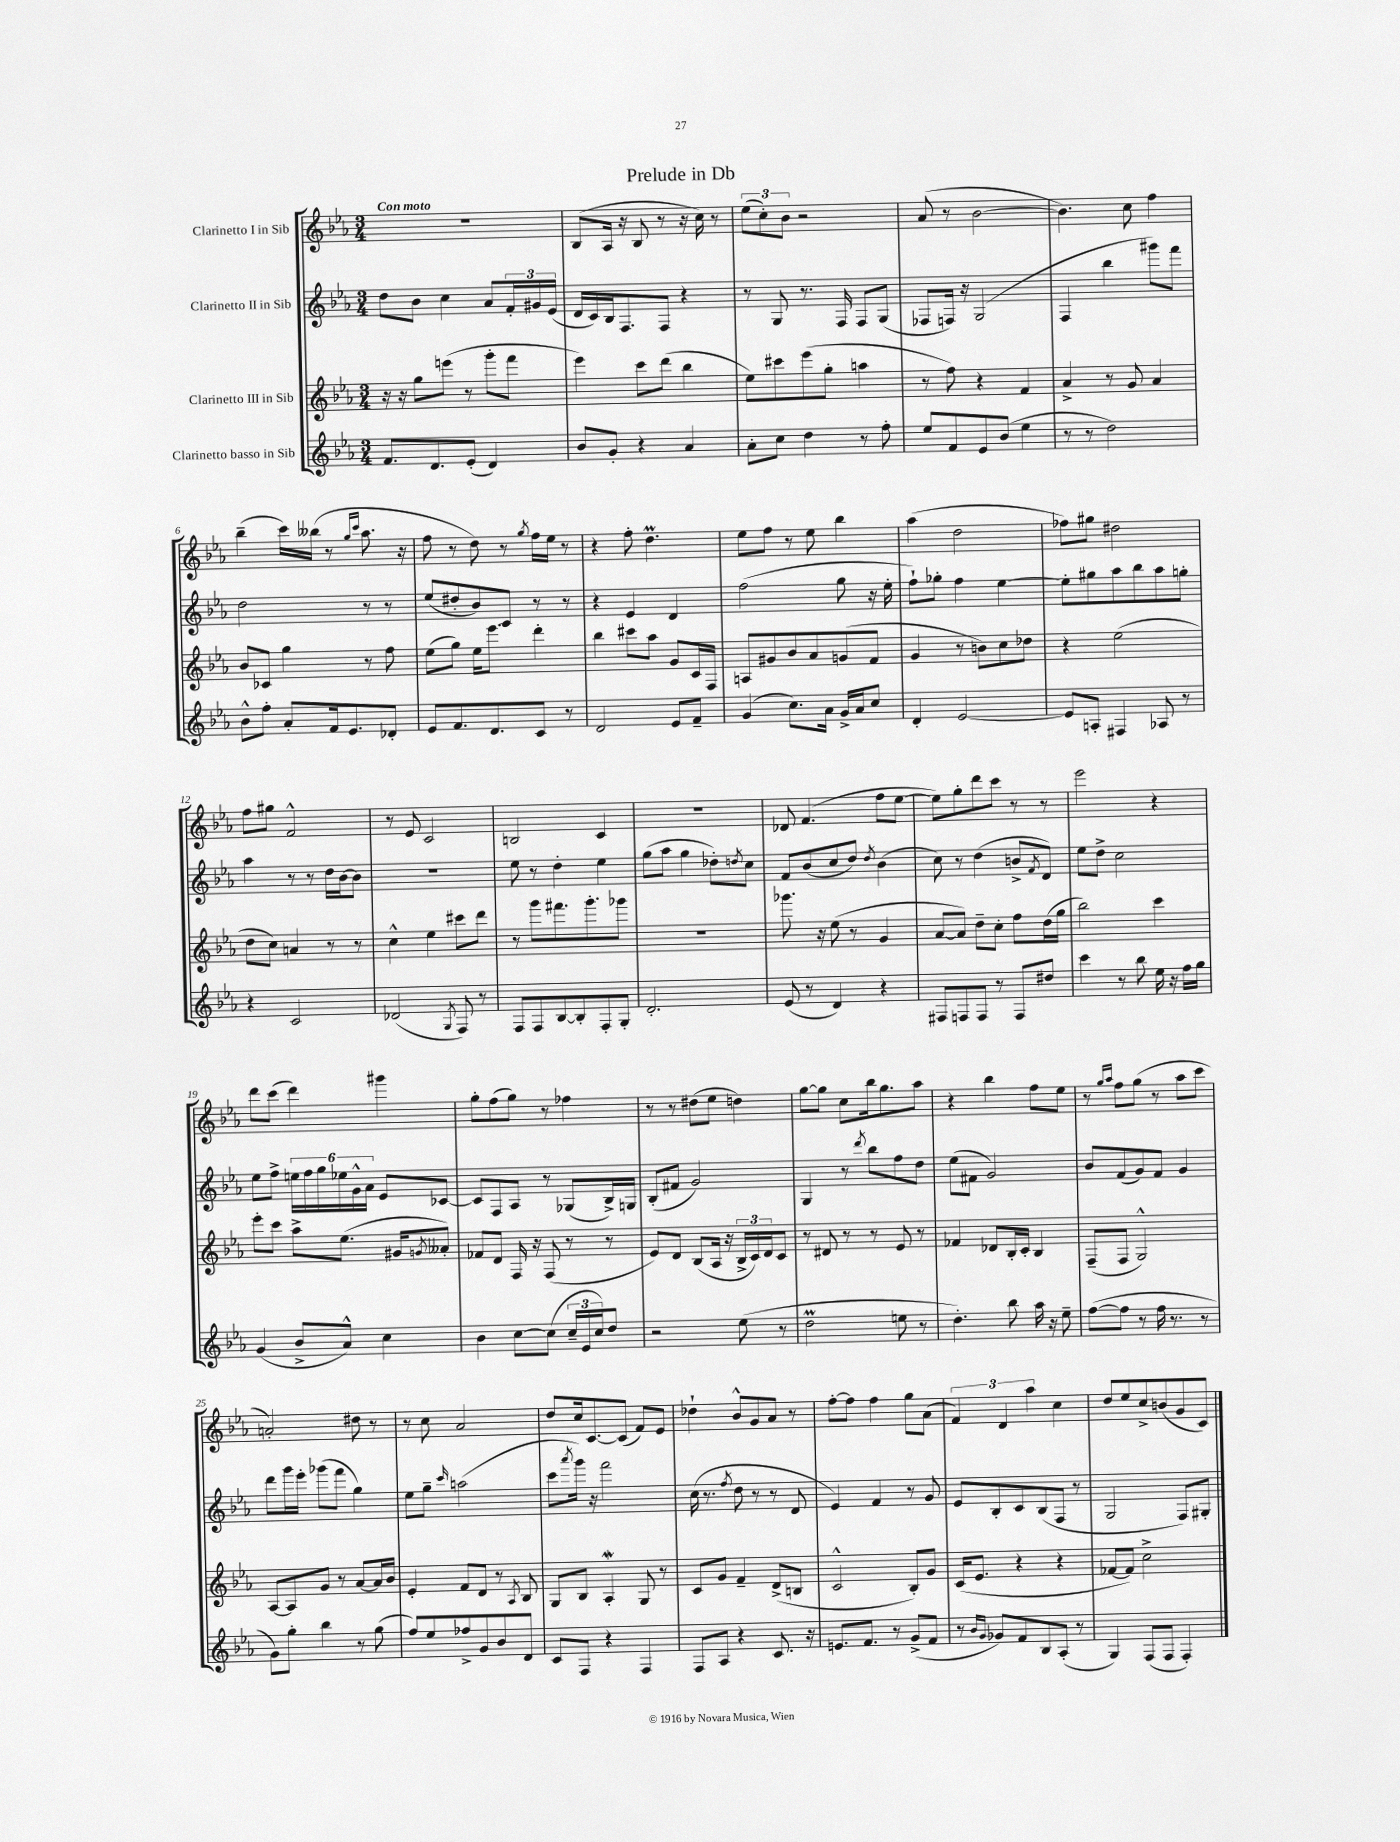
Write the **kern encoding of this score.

**kern	**kern	**kern	**kern
*part4	*part3	*part2	*part1
*staff4	*staff3	*staff2	*staff1
*I"Clarinetto basso in Sib	*I"Clarinetto III in Sib	*I"Clarinetto II in Sib	*I"Clarinetto I in Sib
*clefG2	*clefG2	*clefG2	*clefG2
*k[b-e-a-]	*k[b-e-a-]	*k[b-e-a-]	*k[b-e-a-]
*M3/4	*M3/4	*M3/4	*M3/4
=1	=1	=1	=1
!	!	!	!LO:TX:a:B:t=Con moto
8.f/L	16r	8dd\L	2.r
.	16r	.	.
.	8gg\L	8b-\J	.
8.d/	.	.	.
.	(8eeen\J	4cc\	.
(8e-'/J	8r	.	.
4d/)	8ggg'\L	8a-/L	.
.	8fff\J	24f'/L	.
.	.	24g#X/	.
.	.	(24e-/JJ	.
=2	=2	=2	=2
8b-/L	4eee-\)	16d/LL	(8B-/L
.	.	16c/)	.
8g'/J	.	16B-/J	16A-/Jk
.	.	8.F/	16r
4r	8ccc\L	.	8B-/
.	(8ddd\J	8F/J	8r
4a-/	4bb-\	4r	16r
.	.	.	16cc\)
.	.	.	8r
=3	=3	=3	=3
8a-'\L	8ee-\L)	8r	(12ee-\L
.	.	.	12cc'\)
8cc\J	8ccc#X\	8G/	.
.	.	.	12b-\J
4dd\	(8eee-\	8.r	2r
.	8gg'\J	.	.
.	.	16F/	.
8r	4aan\	8F/L	.
8ff'\	.	(8G/J	.
=4	=4	=4	=4
8ee-/L	8r	8F-X/L	(8a-/
8f/	8ff\)	16Fn/Jk)	8r
.	.	16r	.
8e-/	4r	(2G/	[2b-\
(8b-/J	.	.	.
4ee-\	4f/	.	.
=5	=5	=5	=5
8r	4a-^/	4F/	4.b-\])
8r	.	.	.
2dd\)	8r	4bb-\	.
.	8g/	.	8cc\
.	4a-/	8ggg#X\L)	4ff\
.	.	8fff\J	.
!!LO:LB:g=z
=6	=6	=6	=6
8b-^^\L	8b-/L	2dd\	(4bb-~\
8ff'\J	8c-X/J	.	.
8a-'/L	4gg\	.	16ccc\LL)
.	.	.	(16bb--X\JJ
16f/k	.	.	8r
8.e-/	.	.	.
.	.	.	16qqgg/LL
.	.	.	16qqccc/JJ
.	8r	8r	8.aa-\
8d-X'/J	8ff\	8r	.
.	.	.	16r
=7	=7	=7	=7
8e-/L	(8ee-\L	(8ee-/L	8ff\
8.f/	8gg\J)	8dd#X'/	8r
.	16ee-\KL	8b-/)	8dd\)
8.d/	8.eee-\J	.	.
.	.	8c/J	8r
.	.	.	8qgg/
8c/J	4ddd'\	8r	16ff\LL
.	.	.	16ee-\JJ
8r	.	8r	8r
=8	=8	=8	=8
2d/	4bb-\	4r	4r
.	8ccc#X\L	4e-/	8ff'\
.	8aa-\J	.	4.ddm\
8e-/L	8g/L	4d/	.
8f~/J	16c/L	.	.
.	16F/JJ	.	.
=9	=9	=9	=9
(4g/	8An/L	(2ff\	8ee-\L
.	8g#X/	.	8ff\J
8.cc\L)	8b-/	.	8r
.	8a-/	.	8ee-\
16a-\Jk	.	.	.
16g^/LL	(8gn/	8gg\	4bb-\
16a-/J	.	.	.
8cc/J	8f/J	16r	.
.	.	16ee-'\	.
=10	=10	=10	=10
4d'/	4g/	8ff`\L)	(4aa-\
.	.	8gg-X'\J	.
[2e-/	8r	4ff\	2dd\
.	8bn\L)	.	.
.	8cc\	[4ee-\	.
.	8dd-X\J	.	.
=11	=11	=11	=11
8e-/L]	4r	8ee-'\L]	8ff-X\L)
8An'/J	.	8gg#X\	8gg#X\J
4F#X/	(2ee-\	8aa-\	2dd#X\
.	.	8bb-\	.
8A-X/	.	8aa-\	.
8r	.	8ggn'\J	.
!!LO:LB:g=z
=12	=12	=12	=12
4r	8dd\L	4aa-\	8ff\L
.	8cc\J)	.	8gg#X\J
2c/	4an/	8r	2f^^/
.	.	8r	.
.	8r	16dd\LL	.
.	.	[16b-\J	.
.	8r	8b-\J]	.
=13	=13	=13	=13
(2d-X/	4cc^^\	2.r	8r
.	.	.	8e-/
.	4ee-\	.	2c/
8qG/	.	.	.
8F/)	8ccc#X\L	.	.
8r	8ddd\J	.	.
=14	=14	=14	=14
8F/L	8r	8ee-\	2Bn/
8F/	8ggg\L	8r	.
[8B-/	8.fff#X\	4dd'\	.
8B-'/]	.	.	.
.	8.ggg'\	.	.
8F'/	.	4ee-\	4c/
8G'/J	8ggg-X\J	.	.
=15	=15	=15	=15
2.d'/	2.r	(8gg\L	2.r
.	.	8aa-\J	.
.	.	4gg\	.
.	.	8dd-X'\L)	.
.	.	8qddn/	.
.	.	8cc\J	.
=16	=16	=16	=16
(8e-/	8.ggg-X\	8f/L	8d-X/
8r	.	(8b-/	(4.f/
.	16r	.	.
4d/)	(8ee-\	8cc/	.
.	8r	8dd/J)	.
.	.	8qdd/	.
4r	4g/	(4b-\	8ff\L
.	.	.	[8ee-\J
=17	=17	=17	=17
8F#X/L	[8a-/L	8cc\)	8ee-\L])
8Fn/	8a-/J])	8r	8gg'\
8F/J	8dd~\L	(4dd\	8ddd\
8r	8cc'\J	.	8ccc\J
8F/L	8ff\L	8bn^/L	8r
.	.	8qf/	.
8dd#X/J	(16dd\L	8d/J)	8r
.	16gg\JJ	.	.
=18	=18	=18	=18
4ccc\	2bb-\)	8ee-\L	2eee-\
.	.	8dd^\J	.
8r	.	2cc\	.
8bb-\	.	.	.
16ee-\	4ccc\	.	4r
16r	.	.	.
16ff\LL	.	.	.
16gg\JJ	.	.	.
!!LO:LB:g=z
=19	=19	=19	=19
(4g/	8eee-'\L	8ee-\L	8ddd\L
.	8ccc\J	8ff^\J	(8ccc\J
8b-^/L	8aa-^\L	24een\LL	4ddd\)
.	.	24ff\	.
.	.	24gg\	.
8a-^^/J)	(8.ee-\J	24ee-X\	.
.	.	24g^^\	.
.	.	24a-\JJ	.
4cc\	.	8e-/L	4ggg#X\
.	16g#X/KL	.	.
.	8qgn/	.	.
.	8a--X'/J)	[8c-X/J	.
=20	=20	=20	=20
4b-\	8f-X/L	8c-/L]	8gg'\L
.	8d/J	8F/	(8ff\
[8cc\L	16F/	8A-/J	8gg\J)
.	16r	.	.
(8cc\J]	(8F/	8r	8r
24cc~/LL	8r	(8G-X/L	4ff-X\
24e-/	.	.	.
24cc/J)	.	.	.
8dd/J	8r	16B-^/L)	.
.	.	16Gn/JJ	.
=21	=21	=21	=21
2r	8e-/L)	(8B-'/L	8r
.	8d/J	8f#X/J	8r
.	(8B-/L	2g/)	(8dd#X\L
.	16A-/Jk	.	8ee-\J
.	16r	.	.
(8ee-\	24B-^/LL	.	4ddn\)
.	24c/)	.	.
.	24d/J	.	.
8r	8c/J	.	.
=22	=22	=22	=22
2ddm\	8r	4G/	[8gg\L
.	8d#X/	.	8gg\J]
.	8r	8r	8cc\L
.	.	8qddd/	.
.	8r	8bb-\L	16bb-\k
.	.	.	8.gg\
8een\	8e-/	8ff\	.
8r	8r	8dd\J	8aa-\J
=23	=23	=23	=23
4.dd'\)	4f-X/	(8ee-\L	4r
.	.	8f#X\J	.
.	8d-X/L	2g/)	4bb-\
8bb-\	16B-'/L	.	.
.	16c'/JJ	.	.
16aa-\	4B-/	.	8ff\L
16r	.	.	.
8ee-~\	.	.	8ee-\J
=24	=24	=24	=24
([8ff\L	(8F~/L	8b-/L	8r
.	.	.	16qqgg/LL
.	.	.	16qqaa-/JJ
8ff\J]	8F/J	(8f/	8ff\L
8r	2G^^/)	8g/)	(8gg\J
16ff\	.	8f/J	8r
8.r	.	.	.
.	.	4g/	8aa-\L
8r	.	.	8ccc\J
!!LO:LB:g=z
=25	=25	=25	=25
8g\L)	[8A-/L	8ddd\L	2an'/)
8gg'\J	8A-/]	16ggg\L	.
.	.	16eee-'\JJ	.
4bb-\	8g/J	(8ggg-X\L	.
.	8r	8fff\J	.
8r	[8a-/L	4gg\)	8dd#X\
(8gg\	16a-/L]	.	8r
.	16b-/JJ	.	.
=26	=26	=26	=26
8ff/L)	4e-'/	8ee-\L	8r
8ee-/	.	8gg~\J	8cc\
.	.	16qqccc/	.
8ff-X^/	8f/L	(2aan\	2a-/
8g/	8d/J	.	.
8b-/	8r	.	.
.	8qA-/	.	.
8d/J	8B-/	.	.
=27	=27	=27	=27
8c/L	8G/L	8ccc\L	8dd/L
.	.	8qaaa-/	.
8F/J	8B-/J	16ggg\Jk)	16cc/k
.	.	16r	[8.c/
4r	4A-w'/	2fff\	.
.	.	.	(8c/J]
4F/	8G/	.	8f/L)
.	8r	.	8e-/J
=28	=28	=28	=28
8F/L	8c/L	(16cc\	4dd-X`\
.	.	8.r	.
8A-/J	8g/J	.	.
.	.	8qff/	.
4r	4f~/	8dd\	8b-^^/L
.	.	8r	8g/
8.c/	(8d^/L	8r	8a-/J
.	8Bn/J	8d/	8r
16r	.	.	.
=29	=29	=29	=29
8.en/L	2c^^/	4e-/)	[8ff'\L
.	.	.	8ff\J]
8.f/J	.	.	.
.	.	4f/	4ff\
8r	.	.	.
(8g^/L	8B-'/L)	8r	8gg\L
8f/J	8g/J	8g/	(8a-\J
=30	=30	=30	=30
8r	(16c/KL	8e-/L	6f/)
.	8.e-/J	.	.
16qqb-/LL	.	.	.
16qqg/JJ	.	.	.
8g-X/L)	.	8B-'/	.
.	.	.	6d/
8f/	4r	8c/	.
.	.	.	6aa-\
8B-/	.	(8B-/	.
(8A-'/J	4r	8F/J	4cc\
8r	.	8r	.
=31	=31	=31	=31
4G/)	[8f-X/L	2G/	8dd/L
.	8f-/J])	.	8ee-/
(8F/L	2cc^\	.	8cc^/
8F/J	.	.	(8bn/
4F'/)	.	8F/L)	8g/
.	.	8G#X'/J	8c/J)
==	==	==	==
*-	*-	*-	*-
